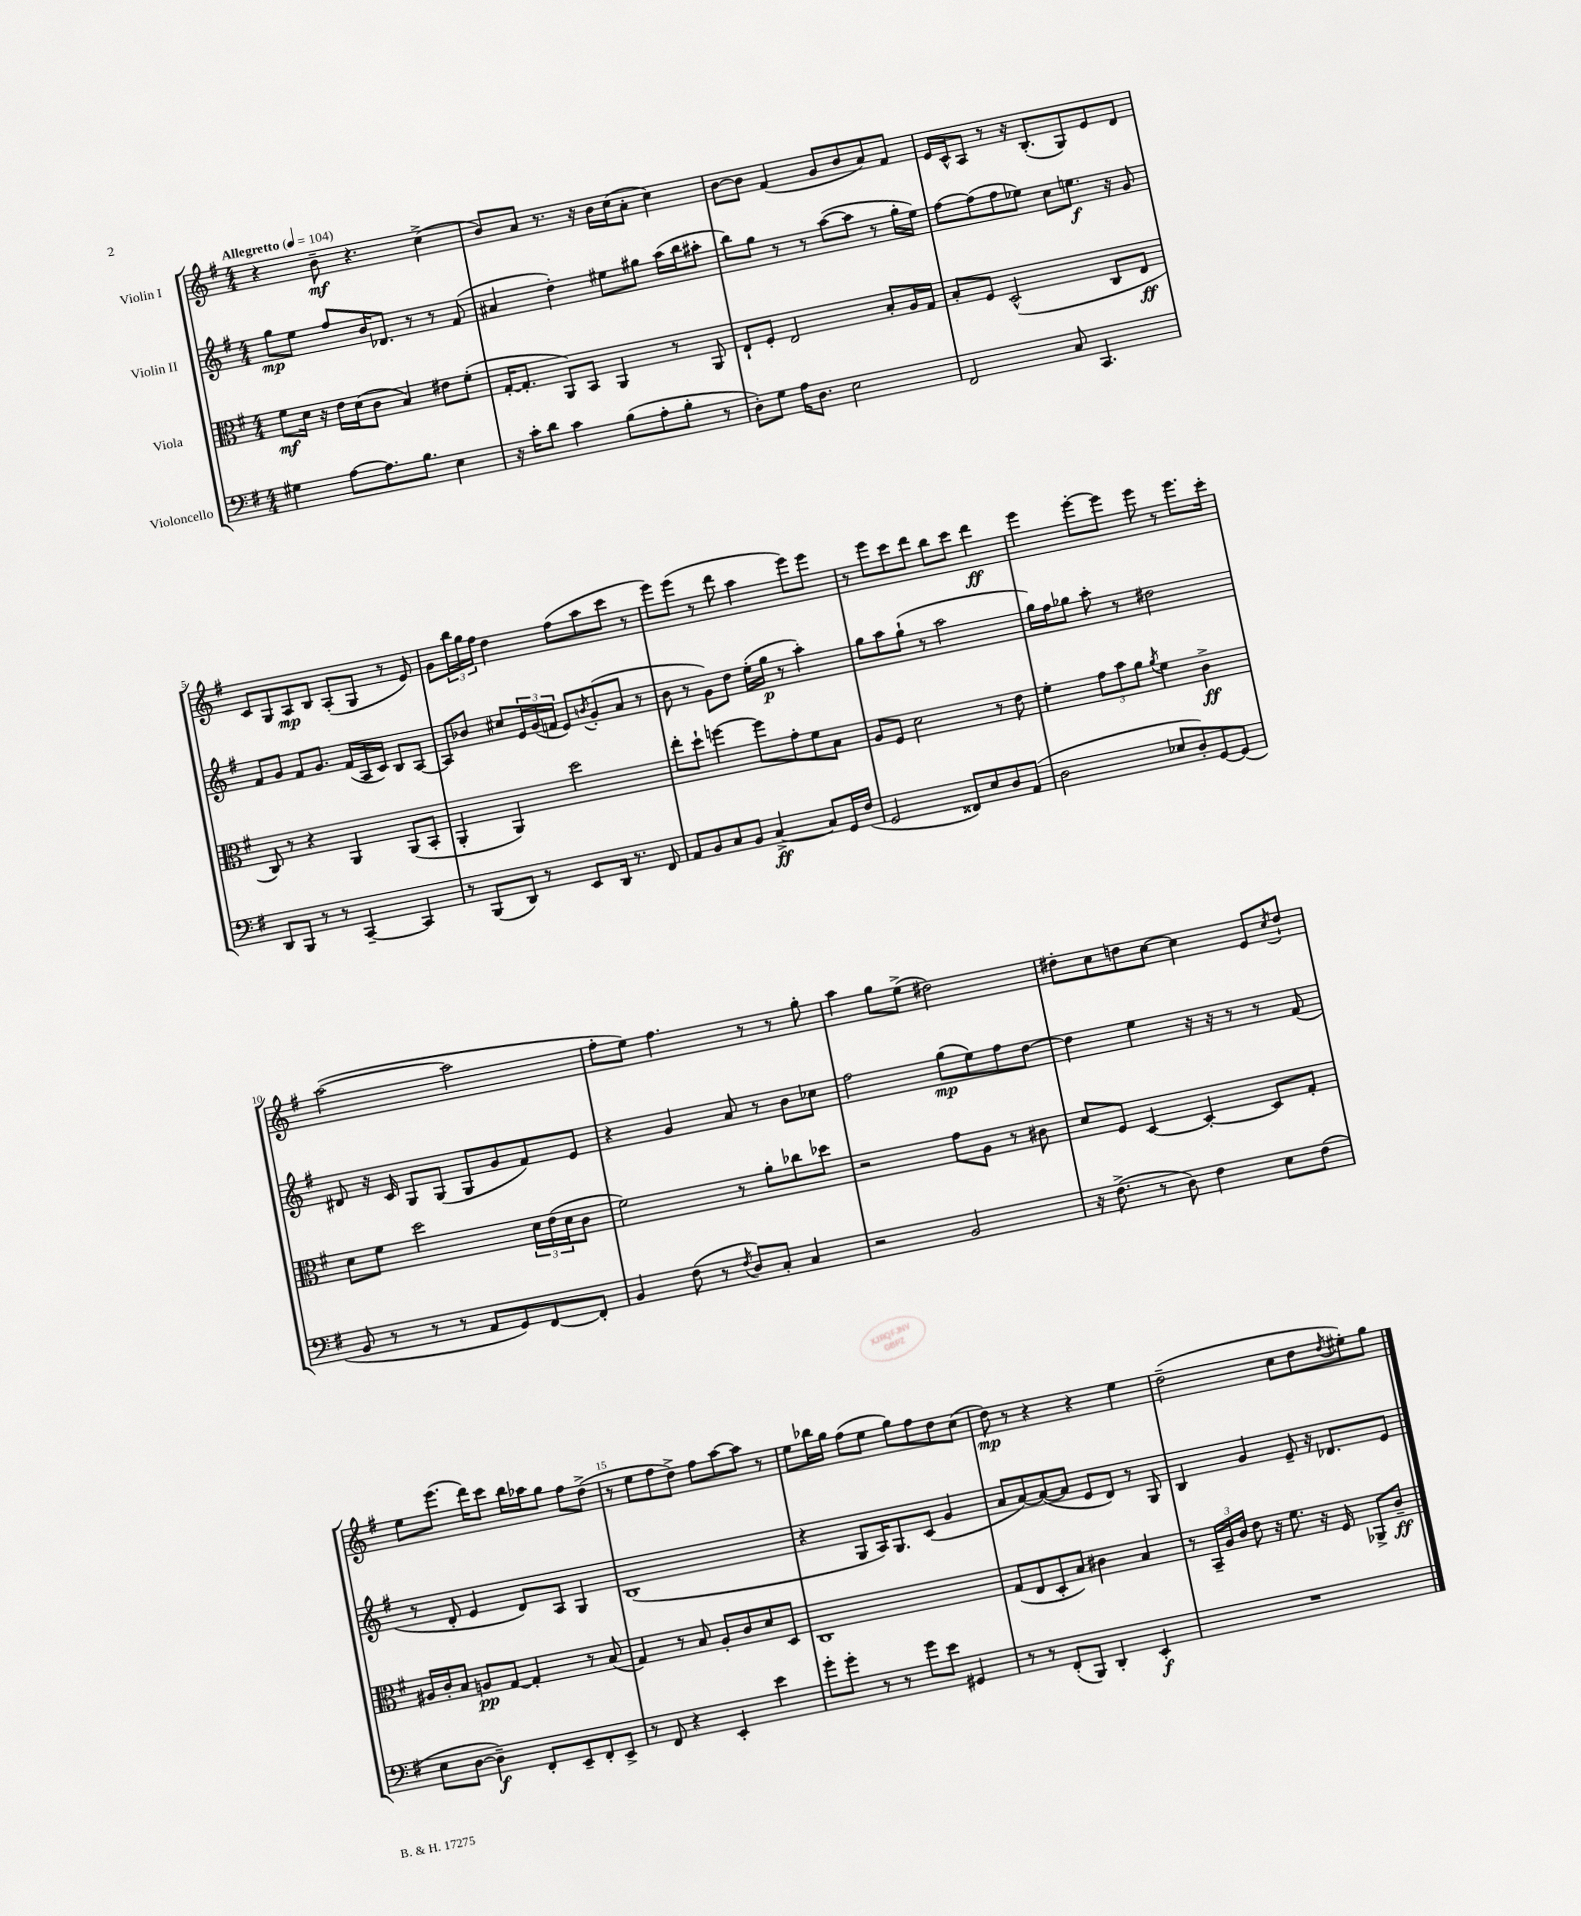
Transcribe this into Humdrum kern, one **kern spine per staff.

**kern	**kern	**kern	**kern
*staff4	*staff3	*staff2	*staff1
*clefF4	*clefC3	*clefG2	*clefG2
*k[f#]	*k[f#]	*k[f#]	*k[f#]
*M4/4	*M4/4	*M4/4	*M4/4
*MM104	*MM104	*MM104	*MM104
4G#	8f#	8gg	4r
.	16d	8ee	.
.	16r	.	.
[8A	16e	8ff#	8b~
.	(16d	.	.
8.A]	8c	16b	4.r
.	.	8.d-	.
.	4B)	.	.
8.B	.	.	.
.	.	8r	.
4E	8e#	8r	(4cc^
.	(8f#'	(8f#	.
=	=	=	=
16r	[16G'	4a#	8b)
16c'	8.G']	.	.
8d	.	.	8a
4c	8AA)	4dd')	8.r
.	8BB	.	.
.	.	.	16r
(8B	4AA	8ee#	16b
.	.	.	(16cc
8A'	.	8gg#	8a'
8B'	8r	(16aa	4cc)
.	.	16bb	.
8r	8AA	8aa#'	.
=	=	=	=
8D')	8E`	8bb)	[8b
8G	8F#'	8gg	8b]
16A	2E	8r	(4f#
8.D	.	.	.
.	.	8r	.
2E	.	([8aa	8g
.	.	8aa]	8b
.	8B'	8r	8a)
.	16A	16gg'	8f#
.	16G	16ee)	.
=	=	=	=
2FF#	8B'	[8ff#	16e
.	.	.	16c^^
.	8F#	(8ff#]	8A
.	(2D^^	8ff#	8r
.	.	8ee-)	16r
.	.	.	(8.B'
8C	.	8cc	.
4.CC	.	8.ee	8G)
.	8C	.	8e
.	.	16r	.
.	8E	8g	8d
=	=	=	=
8DD	8C)	8f#	8c
8BBB	8r	8g	8G
8r	4r	8f#	8A
8r	.	8.g	8B
[4CC~	4AA	.	(8A'
.	.	(16f#	.
.	.	16A	8G
.	.	16c)	.
4CC]	(8AA	8B	8r
.	8BB'	[8A	8e)
=	=	=	=
8r	4AA'	8A]	8g
(8BBB	.	8b-	24bb
.	.	.	24gg
.	.	.	24ff#
8DD)	4AA)	8cc#	4dd
8r	.	24e	.
.	.	(24g	.
.	.	24f	.
8EE	2dd	8e)	(8ff#
.	.	8qb	.
16DD	.	(8g'	8aa
8.r	.	.	.
.	.	8a	8ccc
8FF#	.	8r	8r
=	=	=	=
8AA	8ee'	8b	8eee)
8BB	8dd`	8r	(8eee
8C	[4ff	8g)	8r
8BB	.	8dd	8ddd
[4C^	8ff]	(16ee'	4aa
.	.	16gg	.
.	8g'	8r	.
8C]	8f#	4aa')	8eee)
16GG	8B	.	8eee
(16F#	.	.	.
=	=	=	=
2GG	8A	8gg	8r
.	8F#	8aa	8eee
.	2d	(8gg`	8ccc
.	.	8r	8ddd
8FF##)	.	2aa	8bb
8E	.	.	8ccc
8D	8r	.	4ddd
(8AA	8e	.	.
=	=	=	=
2D	4f#'	16gg)	4eee
.	.	16ff#	.
.	.	8gg-	.
.	12g	8aa'	[8eee'
.	12b	.	.
.	.	8r	8eee]
.	12a	.	.
.	8qa	.	.
8E-	4f#	2dd#	8eee
8D')	.	.	8r
[8GG	4c^	.	8.eee
(8GG]	.	.	.
.	.	.	16ccc'
=	=	=	=
8BB	8d	8d#	([2aa
8r	8f#	16r	.
.	.	16c	.
8r	2dd	8G	.
8r	.	(8G	.
8AA	.	8G	2aa]
8GG)	.	8g	.
[8FF#	24d	8f#)	.
.	(24e	.	.
.	24d	.	.
8FF#']	8c	8e	.
=	=	=	=
4BB	2f#)	4r	8ff#'
.	.	.	8ee)
(8F#	.	4g	4.ff#
8r	.	.	.
8qF#	.	.	.
8D)	8r	8a	.
8C'	8a'	8r	8r
4C	8cc-	8b	8r
.	8dd-	8cc-	8gg'
=	=	=	=
2r	2r	2ff#	4aa
.	.	.	8gg
.	.	.	(8ee^
2BB	8g	(8gg	2dd#)
.	8A	8ee)	.
.	8r	8ff#	.
.	8c#	[8dd	.
=	=	=	=
16r	8d	4dd]	8dd#'
(8.F#^	.	.	.
.	8F#	.	8cc
8r	[4D	4ee	8dd
8D)	.	.	[8cc
4F#	4D'_	16r	4cc]
.	.	16r	.
.	.	8r	.
8E	8D]	8r	8e
.	.	.	8qcc
(8F#	8G'	(8f#	8dd`
=	=	=	=
8E	16A#	8r	8ee
.	16c'	.	.
[8D	8B	8d'	(8.eee
4D~])	8A	4e	.
.	.	.	16ddd)
.	[8G	.	8ccc
8FF#'	4G']	8d)	16bb
.	.	.	16aa-
8EE~	.	8A	8gg
8FF#'	8r	4G	8ff#
8EE^	(8B	.	(8dd^
=	=	=	=
8r	4G)	(1B	8r
8FF#	.	.	8ee
4r	8r	.	8ff#
.	8B	.	8dd^)
4EE'	8A'	.	8ff#
.	8c	.	[8aa
4e	8d	.	8aa]
.	8D	.	8r
=	=	=	=
8g'	1C	4r	8ee
8g'	.	.	16bb-
.	.	.	16gg
8r	.	8G	(8ff#
8r	.	16A)	8ee
.	.	8.G	.
8g	.	.	8gg)
8e	.	(8c	8ff#
4GG#	.	4g	8dd
.	.	.	(8cc
=	=	=	=
8r	(8G	8a	8dd)
8r	8E	[8a)	8r
(8FF#'	8D'	(8a_	4r
8BBB)	8B)	8a]	.
4DD'	4c#	8e	4r
.	.	8d)	.
4EE'	4B	8r	4ee
.	.	8G	.
=	=	=	=
1r	8r	4B	(2dd~
.	24BB~	.	.
.	24A	.	.
.	24c	.	.
.	8e	4g	.
.	16r	.	.
.	8.f#	.	.
.	.	8e~	8cc
.	16r	16r	8dd
.	16F#	8.d-	.
.	.	.	8qdd
.	8AA-^	.	8ee#')
.	8c~	8e	8gg
==	==	==	==
*-	*-	*-	*-
